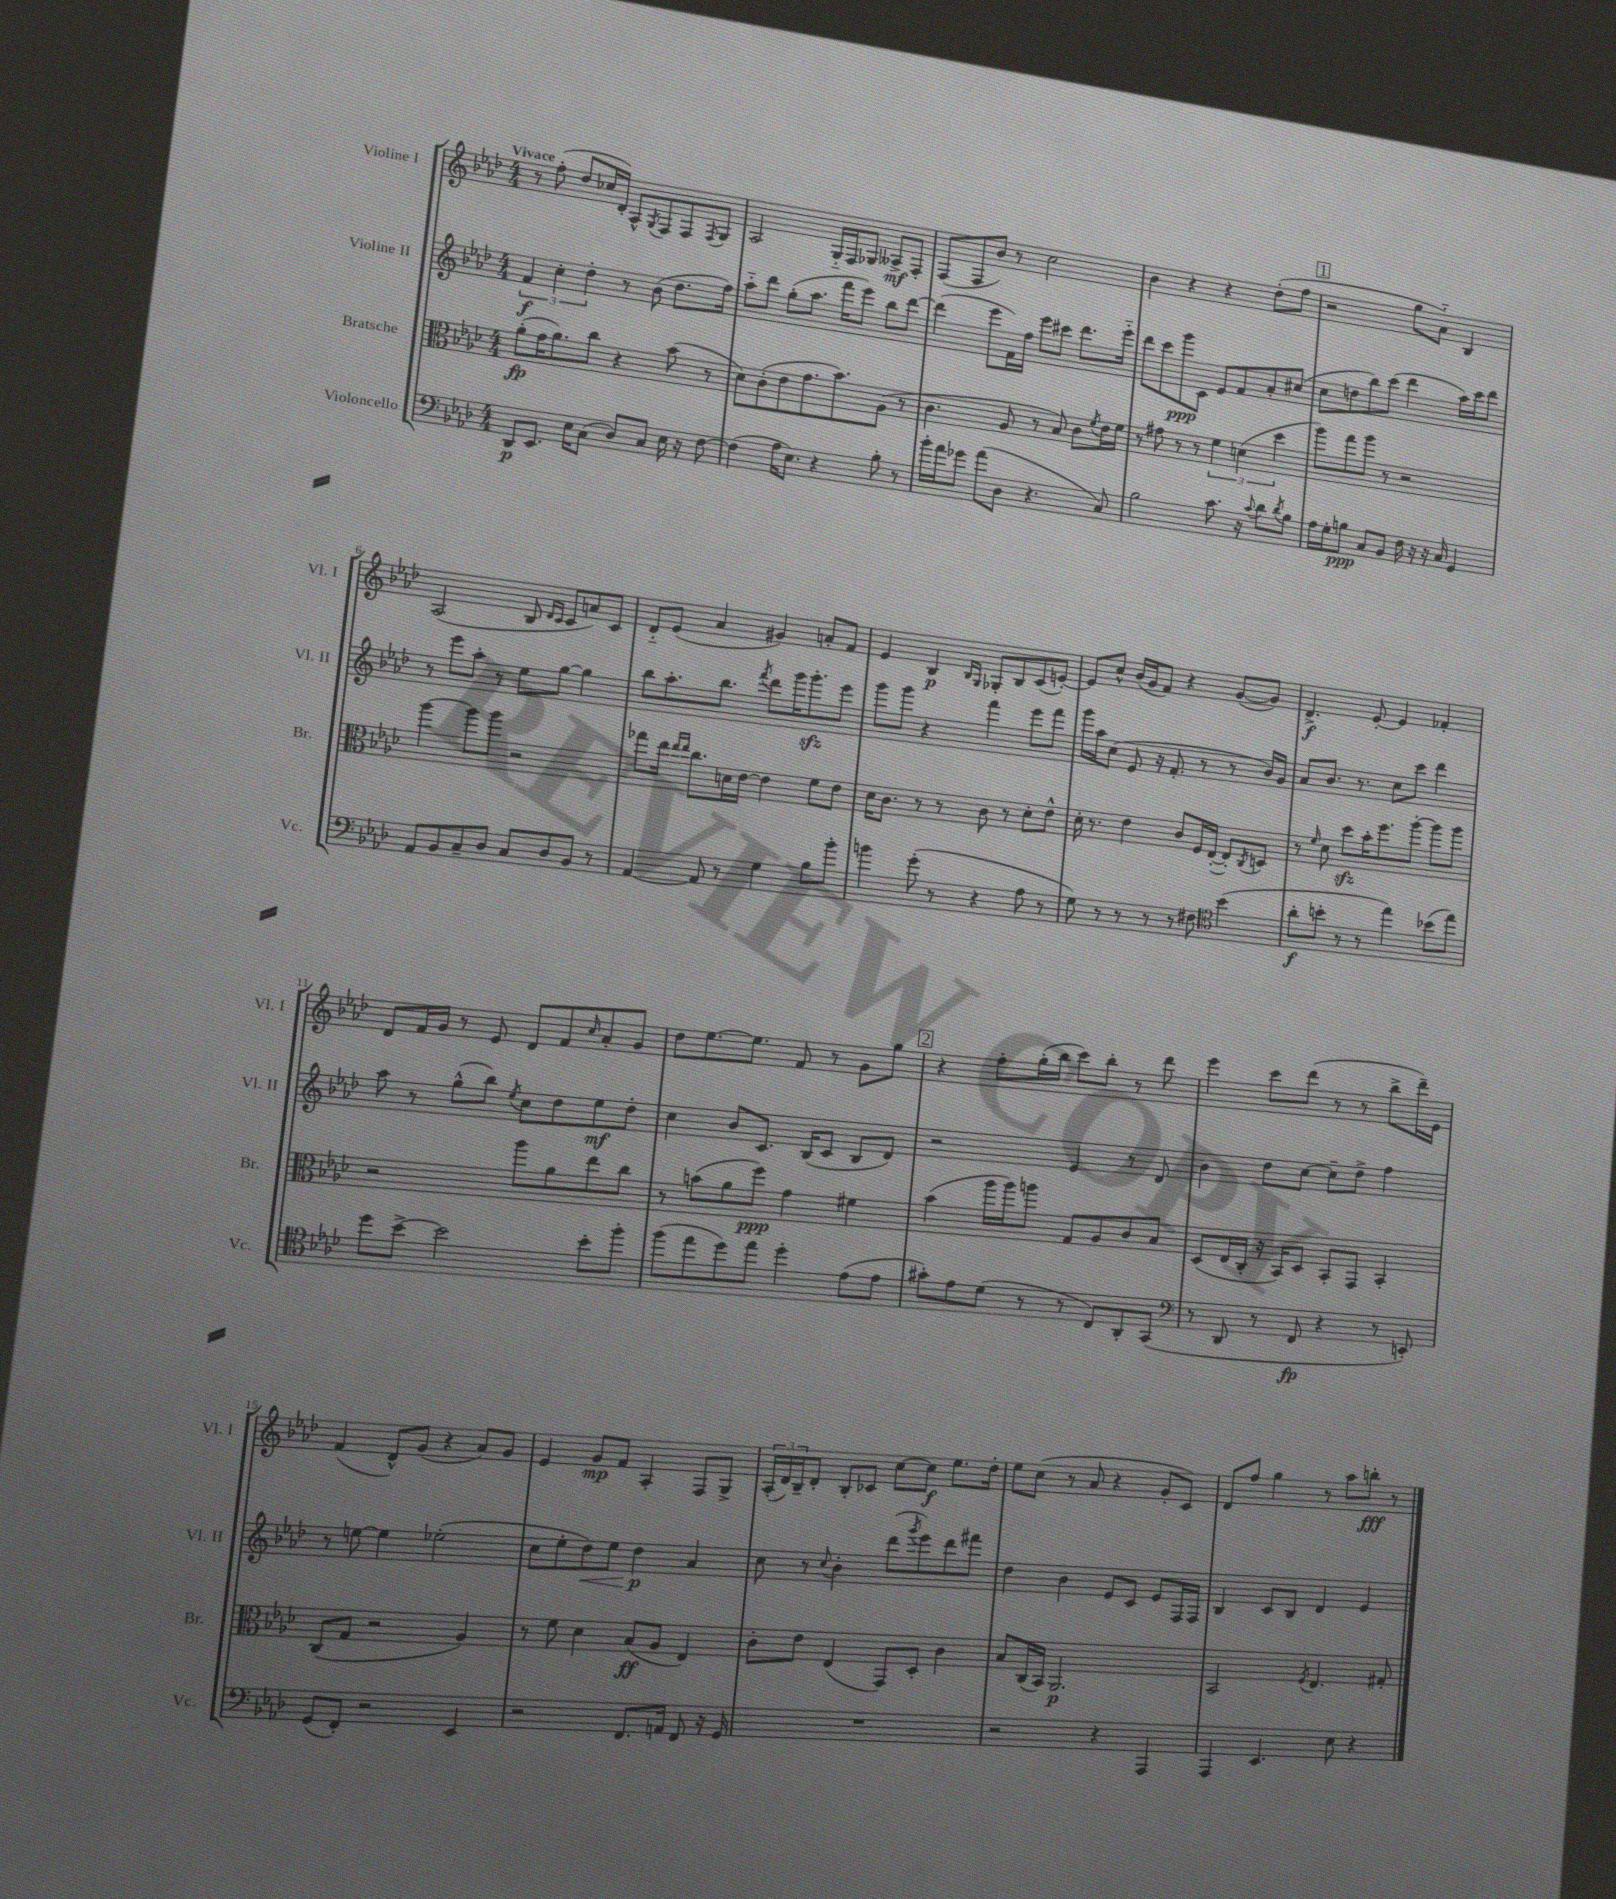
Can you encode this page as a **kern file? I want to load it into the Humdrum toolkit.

**kern	**kern	**kern	**kern
*staff4	*staff3	*staff2	*staff1
*clefF4	*clefC3	*clefG2	*clefG2
*k[b-e-a-d-]	*k[b-e-a-d-]	*k[b-e-a-d-]	*k[b-e-a-d-]
*M4/4	*M4/4	*M4/4	*M4/4
8DD-	(8a-'	6f	8r
8.EE-	16g	.	(8ff'
.	.	6cc'	.
.	8.a-)	.	.
.	.	.	8dd-
16E-	.	.	.
.	.	6dd-'	.
(8C	8cc	.	16cc-
.	.	.	16d-')
8D-)	4r	8r	8A-^^
.	.	.	8qG
8C	.	(8b-	8F
16E-	(8b-	8.dd-	8F
16r	.	.	.
.	.	.	8qF
[8F	8r	.	8G
.	.	16ff)	.
=	=	=	=
(4F]	8d-)	8aa-'~	2A-
.	(8c'	8ddd-	.
16A-	8e-	(8gg'	.
8.E-)	.	.	.
.	8.g	8.aa-	.
4r	.	.	16G'~
.	8.b-)	16fff	16F
.	.	8eee-)	8G-
8B-'	(8A-	8bb-	8A--^
8r	8r	[8ddd-	8F'
=	=	=	=
16b-'	4.c	(4ddd-]	(8F
16a-	.	.	.
8g-	.	.	8F
(8a-	.	8eee-	8b-)
8D-	8A-	16f)	8r
.	.	16ff	.
4.r	8r	8eee-	2cc
.	8B-)	8ccc#	.
.	8c	8.ddd-	.
.	8qf	.	.
8C)	16e-	.	.
.	16f	16eee-'~	.
=	=	=	=
2B-	8r	8ddd-	4b-
.	8g#	8ccc	.
.	8r	8ggg	4r
.	8r	8c	.
8.c	6f	8e-	4r
.	.	8f	.
.	(6d	.	.
16r	.	.	.
8qqc	.	.	.
8d-	.	8a-'	(8dd-'
.	6dd-	.	.
8qd-	.	.	.
8B-	.	(8cc#	8ff
=	=	=	=
16A-	8aa-)	8cc	2r
16G'	.	.	.
8B	8gg	8dd	.
8C	8aa-	8bb-)	.
8BB-	8r	(8ccc	.
16F	2r	4ddd-	8gg
16r	.	.	.
16r	.	.	8a-'~)
16C	.	.	.
4GG	.	16aa-)	4B-
.	.	16ccc	.
.	.	8ddd-	.
=	=	=	=
8AA-	[4aa-	8r	(2A-
8BB-	.	8eee-	.
8C~	8aa-]	8aa-'	.
8D-	8aa-	8r	.
8C	2r	8ee-	8B-
.	.	.	16qqd-
.	.	.	16qqc
8D-	.	[8gg	8c
8BB-	.	4gg]	8a)
8r	.	.	8c
=	=	=	=
[4AA-	8gg-	8bb-	8d-'~
.	16ee-	8.aa-'	(8e-
.	16qqee-	.	.
.	16qqee-	.	.
.	8.cc	.	.
8AA-]	.	.	4a-
.	.	8.bb-	.
8r	16d	.	.
.	[16e-	.	.
.	.	8qfff	.
4G	4e-]	8ddd-	4g#)
.	.	16ggg	.
.	.	8.ggg'	.
8B-	8f	.	8a'
8b-'	8e-	8eee-	8f
=	=	=	=
4b	16d-	8ggg	4e-
.	8.c	.	.
.	.	8ggg	.
(8g'	8r	4r	4B-
8r	8r	.	.
.	.	.	16qqB-
.	.	.	16qqG
4r	8c	4fff	8G-'
.	8r	.	8B-
8A-	8d-'	8eee-	(8c
8r	8e-^^	8fff	[8e')
=	=	=	=
8G)	16d-'	16ggg	8e]
.	8.r	16aa-	.
8r	.	(8cc	8cc^^
8r	4e-	8e-	(16b-
.	.	.	16g
8r	.	16r	8f)
.	.	8.f'	.
8r	8c	.	4r
8F#	16F	8r	.
.	([16E-'	.	.
*clefC4	*	*	*
(4b-	8E-'])	8r	([8g
.	8qC	.	.
.	8D	16b-)	8g])
.	.	16g	.
=	=	=	=
8a-'	8r	8a-	4.d-^
.	16qqf	.	.
8b'	8d-	8.b-	.
8r	8dd-	.	.
.	.	8.r	.
8r	16b-'	.	[8e-'
.	8.ff	.	.
4ee-)	.	8cc	4e-]
.	[8aa-'	8ccc	.
(8b-	8aa-]	4ddd-	4f-'
8ee-)	8aa-	.	.
=	=	=	=
8dd-	2r	8aa-	8d-
[8b-^	.	8r	16f
.	.	.	16g
2b-]	.	(8gg^^	8r
.	.	8bb-)	8e-
.	.	8qee-	.
.	8aa-	8cc	8d-
.	8a-	8dd-	8f
.	.	.	16qqcc
8b-'	8ee-	8ee-	8a-'
8ff'	8cc	8dd-'	8g
=	=	=	=
(8ff	8r	4cc	8dd-
8ee-	(8b	.	[8.ee-
8dd-)	8a-	8b-	.
.	.	.	8.ee-]
8ee-	8ff)	8.c	.
4dd-'	4g	.	8f
.	.	(16B-	.
.	.	8c	8r
(8e-	4f#	8B-	8g
8e-	.	8d-)	8gg
=	=	=	=
8g#')	(4b-	2r	4r
8e-	.	.	.
(8d-	16aa-	.	8ff'
.	16aa-)	.	.
8r	8aa	.	(16gg'
.	.	.	16bb-
8r	8G	4e-	8ccc)
8C)	8A-	.	8bb-'
8AA-'	8c	8r	8r
(8GG	8B-	8d-	8ddd-
=	=	=	=
*clefF4	*	*	*
8r	(8D-	4b-	4eee-
8DD-	16E-	.	.
.	16C'	.	.
8r	16r	8dd-	8ccc
.	16BB-)	.	.
8FF	8D-	[8cc	(8ddd-
4r	8BB-'	8cc~]	8r
.	8GG	8dd-^	8r
8r	4BB-'	4ff	8bb-^
8EE')	.	.	16ddd-~)
.	.	.	16e-
=	=	=	=
(8GG	(8C	8r	(4f
8FF')	8G	[8ee	.
2r	2r	4ee]	8d-^^)
.	.	.	(8g
.	.	(2ee-'	4r
4EE-	4A-)	.	8a-)
.	.	.	8g
=	=	=	=
2r	8r	8cc	4e-
.	8f	8ee-'	.
.	4d-	8dd-)	8g
.	.	8ee-	8f
8.FF	(8B-	4dd-	4A-'
.	8A-	.	.
16AA	.	.	.
8FF	4E-)	4a-	8F
16r	.	.	8G^
16GG	.	.	.
=	=	=	=
1r	8c'	8cc	(24A-'
.	.	.	24d-)
.	.	.	24B-~
.	8e-	8r	8d-'
.	.	8qqcc	.
.	(4E-	4b-'	8B-'
.	.	.	8c-
.	8GG)	(8ddd-	[8cc
.	.	8qggg	.
.	8D-'	8eee-)	8cc]
.	4c	8ddd-	8.ee-
.	.	8fff#	.
.	.	.	16dd-'
=	=	=	=
2r	8B-	4dd-	8ee-
.	(16C	.	(8cc
.	16BB-)	.	.
.	2.AA-	4b-	8r
.	.	.	8a-
4r	.	8e-	4r
.	.	8c	.
4AAA-	.	8e-	8g'
.	.	16F	8c)
.	.	16F	.
=	=	=	=
4AAA-	2BB-	4B-	8d-
.	.	.	8ff
4.EE-	.	8c	4gg
.	.	8B-	.
.	8qF	.	.
.	4.E-	4d-	8r
8E-	.	.	8aa-
4r	.	4e-	8bb'
.	8G#'	.	8r
==	==	==	==
*-	*-	*-	*-
